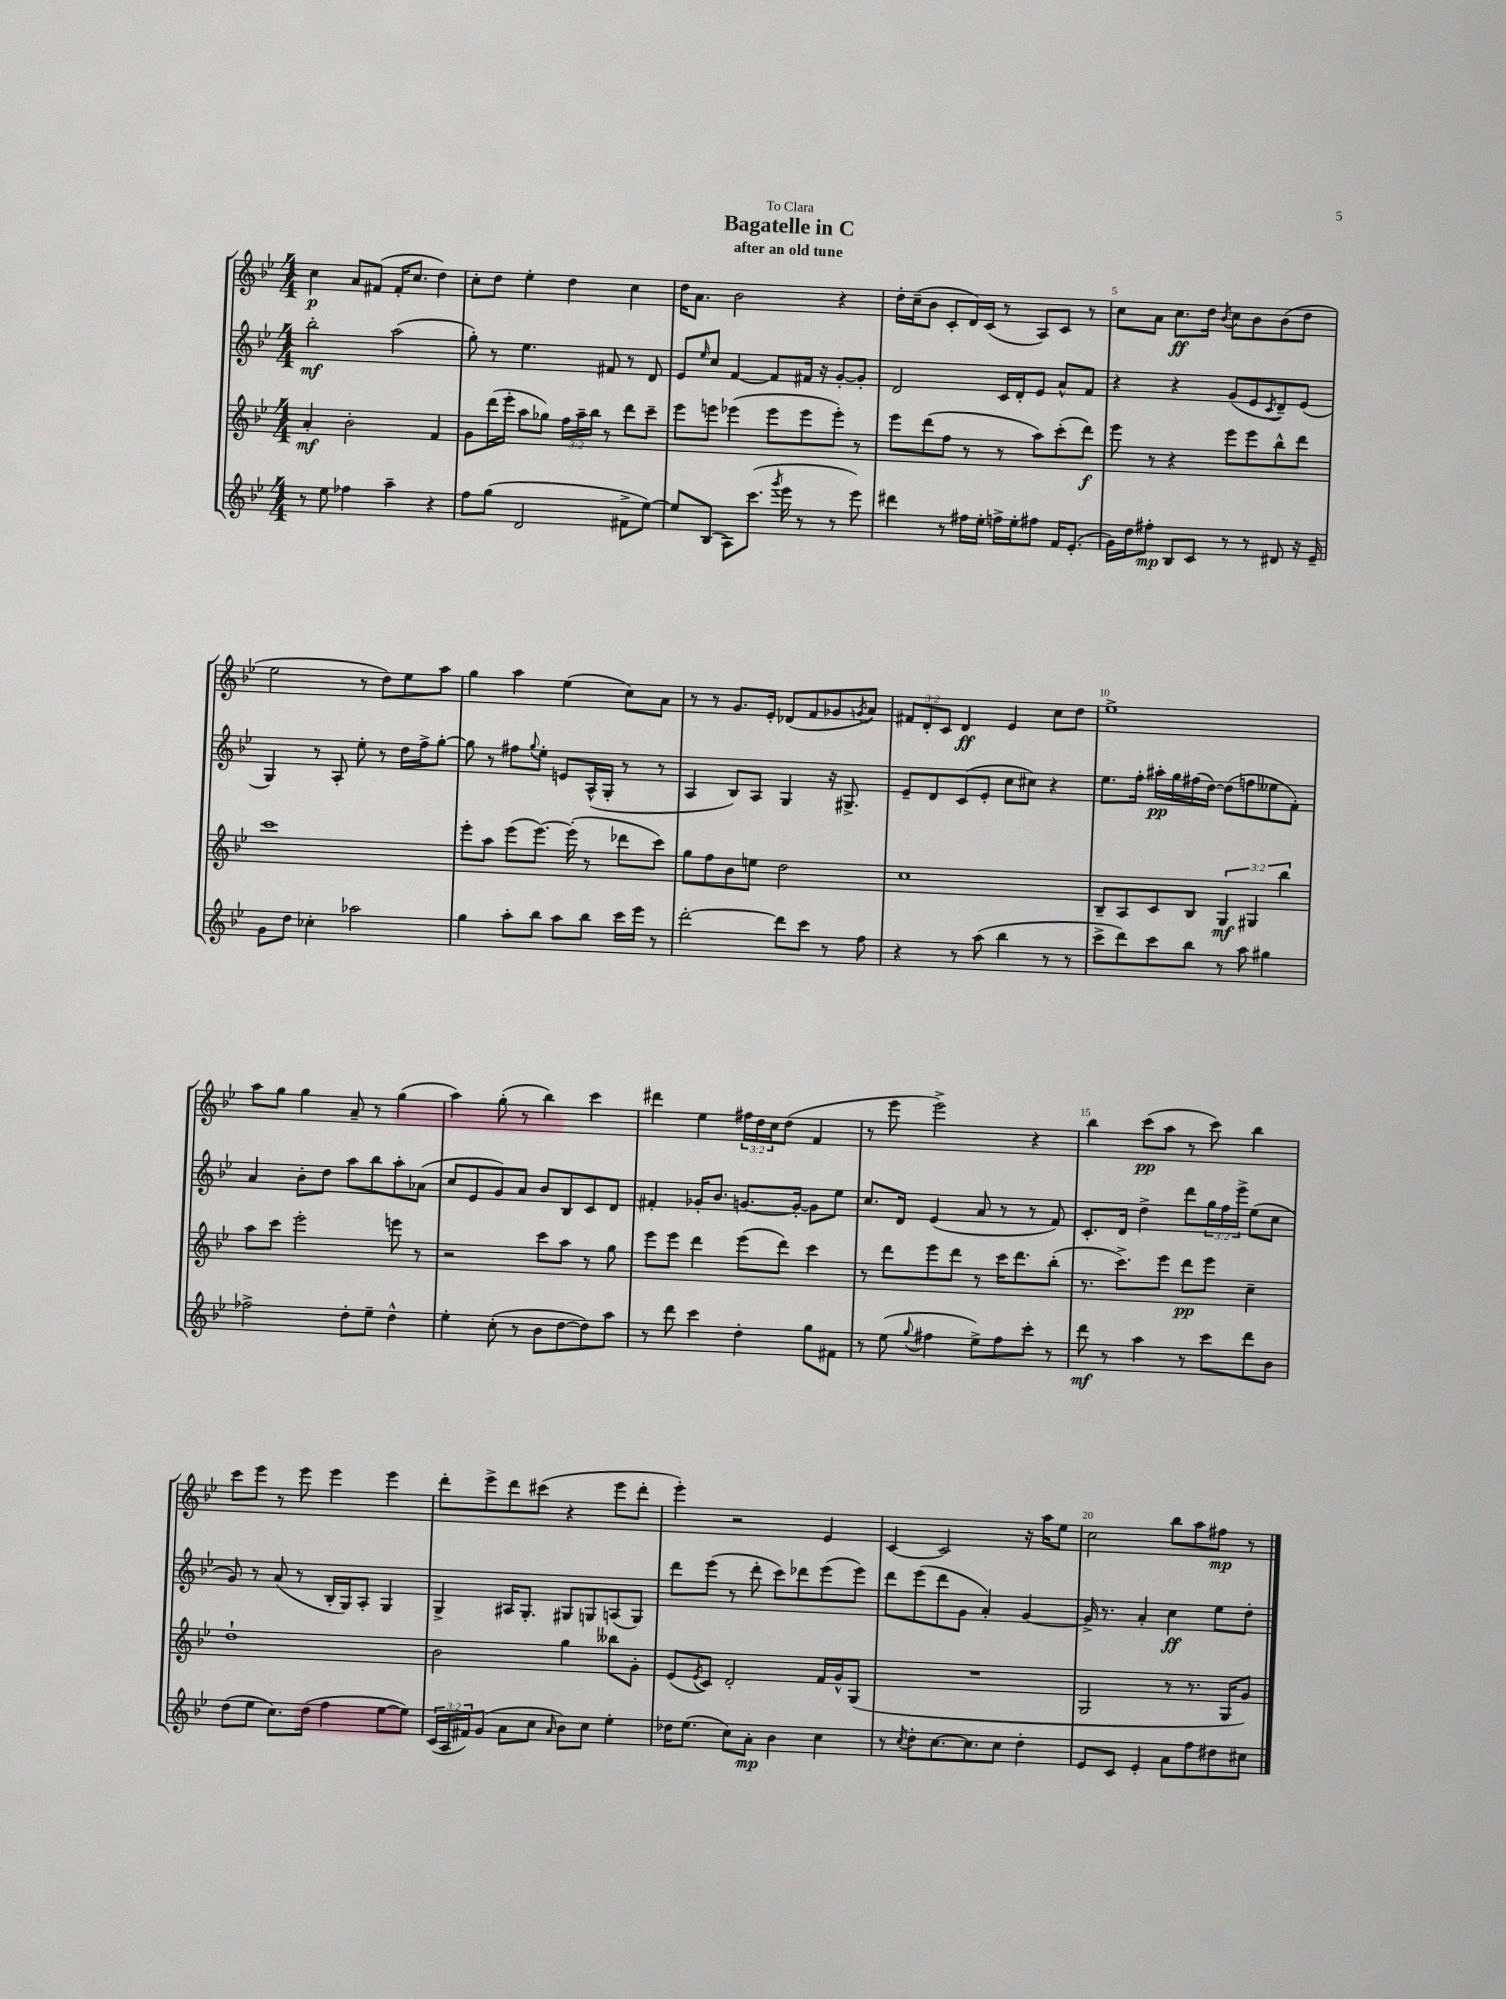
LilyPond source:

\header { title = "Bagatelle in C" subtitle = "after an old tune" dedication = "To Clara" }
<<
\new StaffGroup <<
\new Staff = "s0" {
    \clef treble \key bes \major \numericTimeSignature \time 4/4 \override Staff.TupletNumber.text = #tuplet-number::calc-fraction-text
    c''4\p a'8 fis'8( fis'16-. c''8. d''4) |
    c''8-. d''8 ees''4-. d''4 c''4 |
    d''16 a'8. bes'2 r4 |
    d''16-. c''16--( bes'8 c'8-. d'16) c'16( r8 a8) c'8 r8 |
    c''8 a'8 c''8.\ff d''16 \acciaccatura { bes'8 } c''8 bes'8 bes'8( d''8 |
    ees''2 r8 d''8) ees''8 a''8 |
    g''4 a''4 ees''4( c''8) a'8 |
    r8 r8 g'8. ees'16-. des'8( f'8 ges'8 \acciaccatura { g'8 } a'8) |
    \tuplet 3/2 { fis'8 d'8-. c'8 } d'4\ff ees'4 c''8 d''8 |
    ees''1-> |
    a''8 g''8 g''4 a'8-- r8 g''4( |
    a''4) g''8-.( r8 bes''4) c'''4 |
    dis'''4 ees''4 \tuplet 3/2 { fis''16 d''16 c''16 } d''8( f'4 |
    r8 ees'''8 ees'''2->) r4 |
    bes''4 c'''8\pp( a''8 r8 c'''8) bes''4 |
    c'''8 ees'''8 r8 ees'''8 ees'''4 ees'''4 |
    d'''8-. ees'''8-> d'''8 cis'''8( r4 ees'''8 d'''8-. |
    ees'''4-.) r2 ees'4 |
    c'4~ c'2 r16 a''16 ees''8 |
    c''2 bes''8 a''8 fis''8\mp r8 \bar "|." |
}
\new Staff = "s1" {
    \clef treble \key bes \major \numericTimeSignature \time 4/4 \override Staff.TupletNumber.text = #tuplet-number::calc-fraction-text
    bes''2-.\mf a''2( |
    g''8-.) r8 ees''4. fis'8 r8 d'8 |
    ees'8 \grace { ees''16 } c''8 f'4~ f'8 fis'16 r16 g'8~-. g'8-. |
    d'2 c'16 d'16-. ees'8 a'8-^ f'8 |
    r4 r4 g'8( ees'8 \acciaccatura { c'8 } d'8--) ees'8( |
    g4) r8 a8-. ees''8-. r8 d''16 f''16-> g''8~-. |
    g''8 r8 fis''8 \appoggiatura { g''8 } ees''8-. e'8 a16-^( g16-. r8 r8 |
    a4 bes8) a8 g4 r16 gis8.-> |
    ees'8-- d'8 c'8( ees'8-. c''8 cis''8) r4 |
    ees''8. f''16-. ais''16-.\pp g''16 fis''16( d''16~) d''8( f''8 eeses''8 f'8-.) |
    a'4 bes'8-. d''8 a''8 bes''8 a''8-. aes'8( |
    c''8 ees'8 g'8) a'8 bes'8 bes8 c'8 d'8 |
    fis'4-. ges'16-. bes'8. g'8.~ g'16~-. g'8 ees''8 |
    c''8. d'16 ees'4( a'8 r8 r8 f'8) |
    c'8.-. d'16 d''4-> d'''8 \tuplet 3/2 { g''16 f''16 ees'''16-> } ees''8( c''8 |
    g'8) r8 a'8( r8 bes16-. g16) a8-. g4 |
    g4-> ais16 g8.-. gis8 g8 a8( g8) |
    d'''8 ees'''8( r8 d'''8-. c'''8) des'''8 ees'''8( ees'''8) |
    d'''8 ees'''8( d'''8 g'8 a'4-.) g'4~ |
    g'16-> r8. a'4-. c''4\ff ees''8 d''8-. \bar "|." |
}
\new Staff = "s2" {
    \clef treble \key bes \major \numericTimeSignature \time 4/4 \override Staff.TupletNumber.text = #tuplet-number::calc-fraction-text
    a'4-.\mf bes'2-. f'4 |
    g'8 d'''16( ees'''16-. a''8 ges''8) \tuplet 3/2 { f''16 a''16-- bes''16 } r8 d'''8 c'''8-- |
    ees'''8 e'''8 ees'''4( ees'''8 ees'''8 ees'''8-.) r8 |
    ees'''8 d'''8( f''8 r8 r8 a''8) c'''8-.( d'''8\f) |
    ees'''8 r8 r4 ees'''8 ees'''8 bes''8-^ d'''8 |
    c'''1 |
    ees'''8-. a''8 ees'''8( ees'''8.~) ees'''16-.( r8 des'''8 c'''8) |
    g''8 f''8 bes'8 e''8 d''2 |
    c''1 |
    bes8-- a8 c'8 bes8 \tuplet 3/2 { g4\mf gis4 bes''4 } |
    a''8 c'''8 ees'''2-. e'''8 r8 |
    r2 c'''8 a''8 r8 g''8 |
    ees'''8 ees'''8 d'''4 ees'''8( d'''8) c'''4 |
    r8 d'''8 ees'''8 d'''8 r8 c'''16 d'''8. bes''8-.( |
    r8. c'''8.->) ees'''8 d'''8\pp ees'''8 c''4-- |
    d''1-! |
    bes'2 g''4 beses''8 g'8-. |
    ees'8( \acciaccatura { ees'8 } c'8) d'2-. f'16 g'16-^ g8( |
    R1 |
    g2 r8 r8. g16 g'8) \bar "|." |
}
\new Staff = "s3" {
    \clef treble \key bes \major \numericTimeSignature \time 4/4 \override Staff.TupletNumber.text = #tuplet-number::calc-fraction-text
    r8 ees''8 fes''4 a''4-- r4 |
    f''8 g''8( d'2 fis'8-> ees''8~) |
    ees''8 bes8( a8) c'''8.( \acciaccatura { g'''8 } ees'''16 r8 r8 ees'''8) |
    dis'''4 r8 fis''16 ees''16-. f''16-> ees''16-. fis''8 f'16 ees'8.-.( |
    g'16) d''16 fis''8-.\mp bes8 c'8 r8 r8 dis'8 r16 ees'16-- |
    g'8 d''8 ces''4-. aes''2 |
    g''4 a''8-. bes''8 a''8 bes''8 c'''16 ees'''16 r8 |
    d'''2~-. d'''8 c'''8 r8 f''8 |
    r4 r8 a''8( bes''4 r8 r8 |
    c'''8-> d'''8) c'''8 bes''8 r8 a''8 gis''4 |
    fes''2-> d''8-. ees''8-- d''4-^ |
    ees''4-. c''8-.( r8 bes'8 d''8~ d''8) a''8 |
    r8 d'''8 c'''4 d''4-. g''8 fis'8 |
    r8 ees''8( \appoggiatura { g''8 } fis''4 ees''8->) fis''8 c'''8-. r8 |
    d'''8\mf r8 a''4 r8 c'''8 d'''8 bes'8 |
    d''8( ees''8 c''8.) d''16( f''4 ees''8~ ees''8) |
    \tuplet 3/2 { c'16( a16 fis'16) } g'8( a'8 c''8 \grace { a'16 } bes'8) c''8 ees''4-. |
    des''16 ees''8.( c''8) a'8-.\mp bes'4 c''4 |
    r8 \acciaccatura { c''8 } d''8-. c''8.~ c''8. c''8 d''4-. |
    ees'8 c'8 ees'4-. a'8 f''8 dis''8 cis''8 \bar "|." |
}
>>
>>
\layout { \context { \Score \override BarNumber.break-visibility = ##(#f #t #t) barNumberVisibility = #(every-nth-bar-number-visible 5) } }
